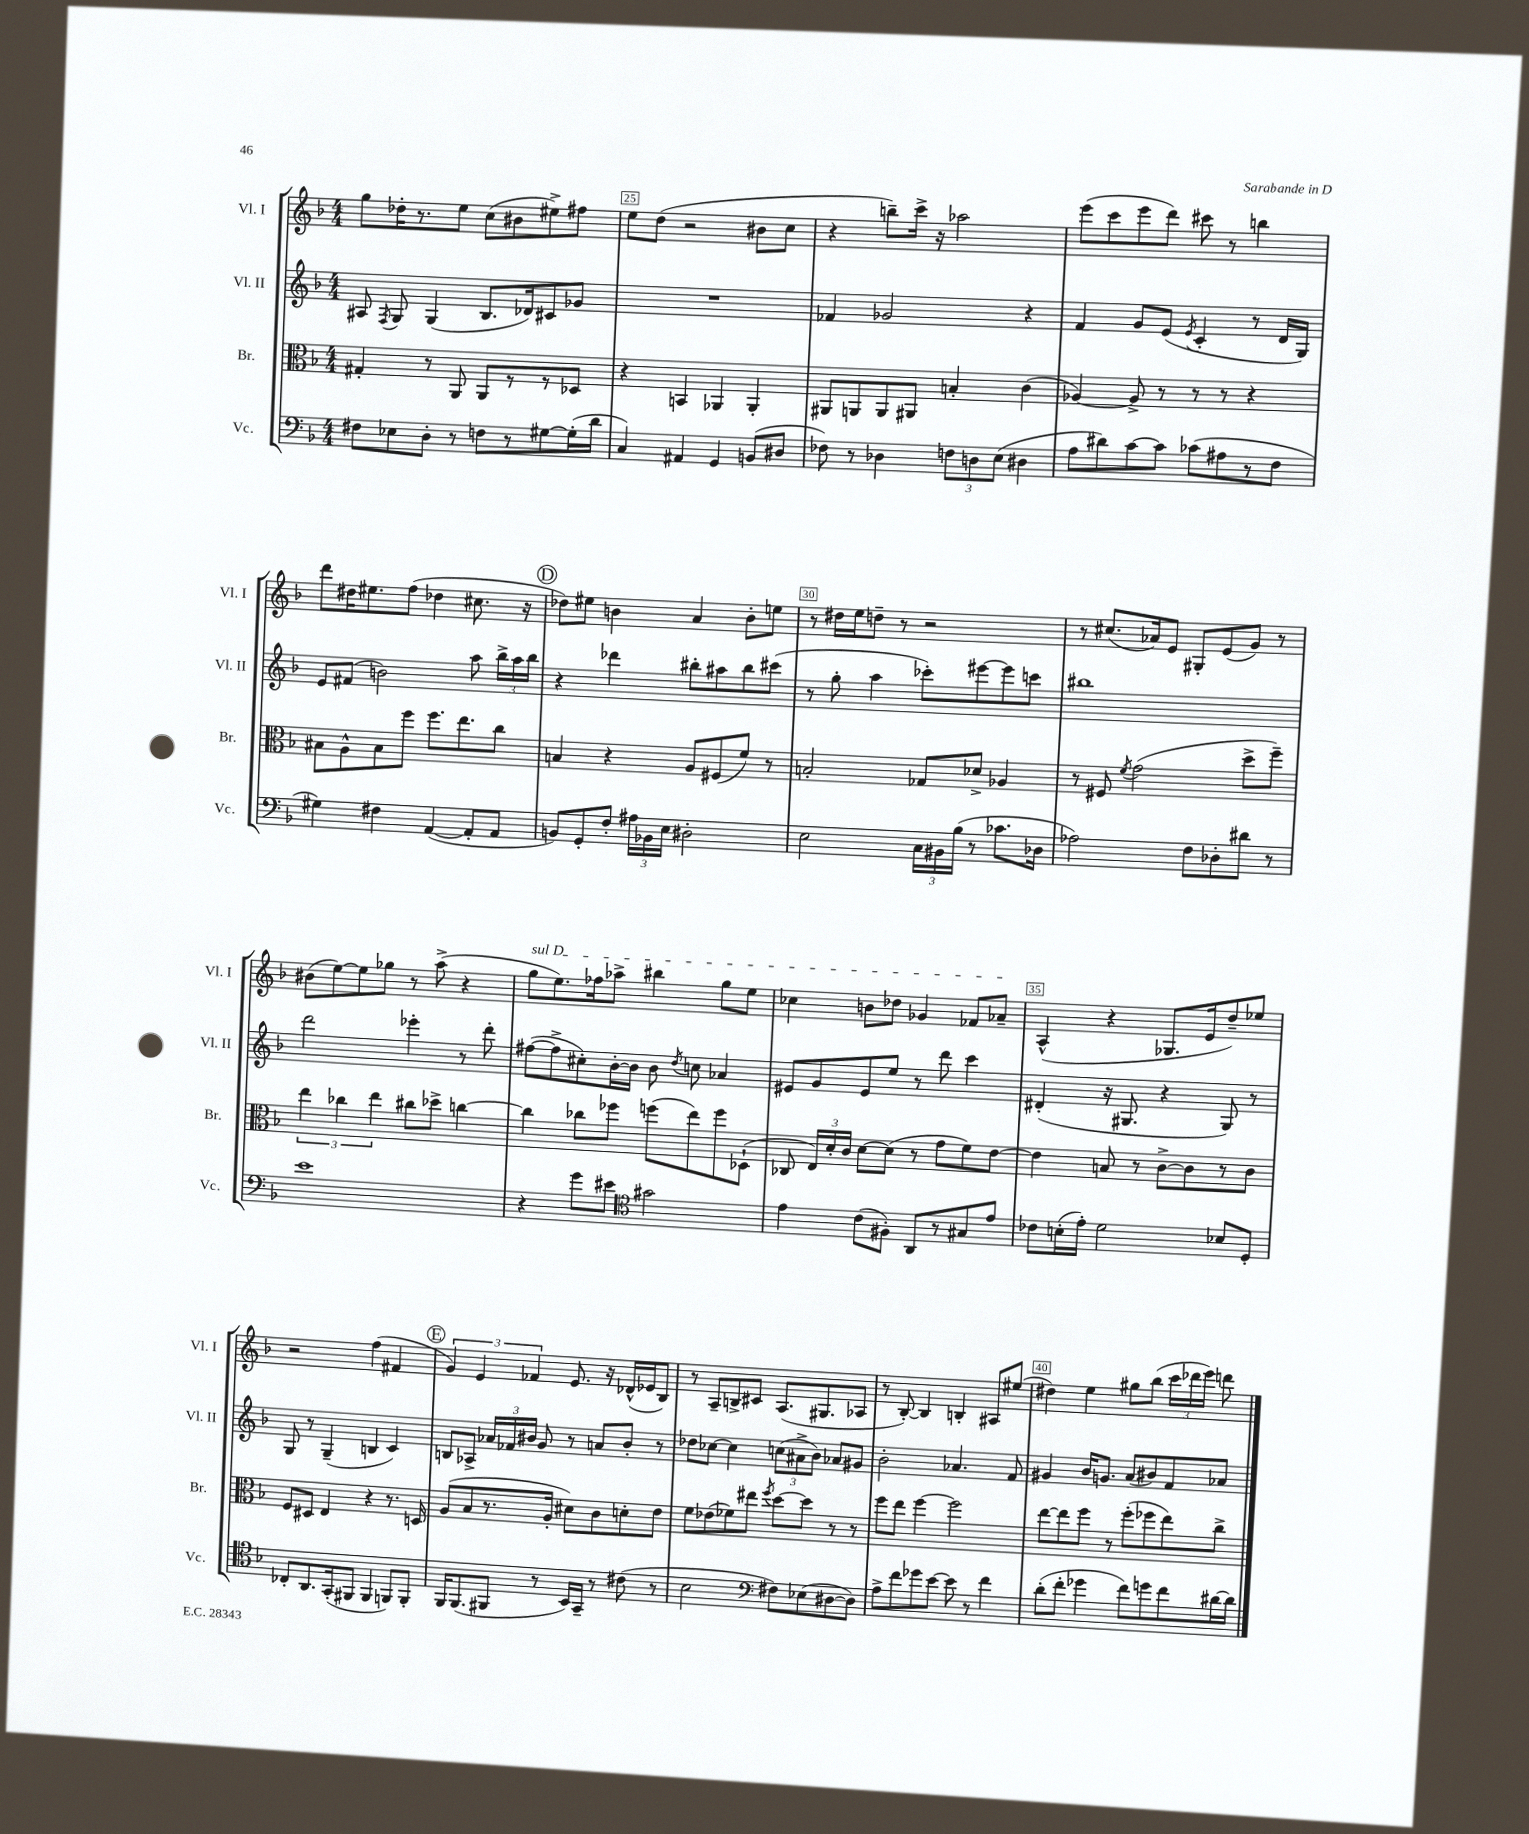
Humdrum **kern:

**kern	**kern	**kern	**kern
*staff4	*staff3	*staff2	*staff1
*clefF4	*clefC3	*clefG2	*clefG2
*k[b-]	*k[b-]	*k[b-]	*k[b-]
*M4/4	*M4/4	*M4/4	*M4/4
8F#	4G#'	8A#	8gg
.	.	8qF	.
8E-	.	8G	16dd-'
.	.	.	8.r
8D'	8r	(4G	.
8r	8AA	.	8ee
8F	8AA	8.B-	(8cc
8r	8r	.	8b#
.	.	16d-)	.
[8G#	8r	8c#	8ee#^)
(16G#']	8D-	8g-	8ff#
16d	.	.	.
=	=	=	=
4C)	4r	1r	8ee
.	.	.	(8dd
4AA#	4BB	.	2r
4GG	4AA-	.	.
(8BB	4AA-'	.	8b#
8D#	.	.	8cc
=	=	=	=
8F-)	8AA#	4f-	4r
8r	8AA	.	.
4D-	8AA	2g-	8bb~)
.	8AA#	.	16ccc^
.	.	.	16r
12F	4B'	.	2aa-
12D	.	.	.
(12E	.	.	.
4D#	(4c	4r	.
=	=	=	=
8A	[4A-)	4f	(8eee
8d#)	.	.	8ccc
[8c	8A-^]	8g	8eee
8c]	8r	(8e	8ddd)
.	.	8qe	.
(8c-	8r	4c'	8ccc#
8A#	8r	.	8r
8r	4r	8r	4bb
8F	.	16d	.
.	.	16G)	.
=	=	=	=
4G#)	8B#	8e	8ddd
.	8A^^	(8f#	16dd#
.	.	.	8.ee#
4F#	8B#	2b)	.
.	8ff	.	(8ff
([4AA	8.ff	.	4dd-
.	8.ee	.	.
8AA']	.	8aa	8.cc#
8AA	8cc	24bb-^	.
.	.	24aa	.
.	.	.	16r
.	.	24bb-	.
=	=	=	=
8BB)	4B	4r	8dd-)
8GG'	.	.	8ee#
8F'	4r	4ddd-	4b
24A#	.	.	.
24BB-	.	.	.
24E	.	.	.
2D#'	8A	8bb#'	4a
.	(8F#	8aa#	.
.	8f)	8bb#	8b'
.	8r	(8ccc#	8ee
=	=	=	=
2E	2B'	8r	8r
.	.	8gg'	16dd#
.	.	.	16ee
.	.	4aa	8dd~
.	.	.	8r
24C	8G-	8ccc-')	2r
24BB#	.	.	.
(24B-	.	.	.
8r	8d-^	[8eee#	.
8.c-	4A-	8eee#]	.
.	.	8ccc	.
16D-	.	.	.
=	=	=	=
2A-)	8r	1bb#	8r
.	8F#	.	(8.cc#
.	8qf	.	.
.	(2g	.	.
.	.	.	16a-)
.	.	.	8e
8F	.	.	8G#'
8D-'	.	.	(8e
8d#	8dd^	.	8g)
8r	8ff~)	.	8r
=	=	=	=
1e	6ee	2ddd	(8b#
.	.	.	[8ee)
.	6cc-	.	.
.	.	.	8ee]
.	6ee	.	.
.	.	.	8gg-
.	8cc#	4eee-'	8r
.	8dd-^	.	(8aa^
.	[4cc	8r	4r
.	.	8ddd'	.
=	=	=	=
4r	4cc]	([8ff#	8gg
.	.	8ff#^]	8.ee)
8g	8cc-	8cc#')	.
.	.	.	16ff-
8e#	8ff-	[16b-'	8aa-^
.	.	16b-]	.
*clefC4	*	*	*
2g#	(8ff	8b-	4bb#
.	.	8qdd	.
.	8ee)	8cc	.
.	8ff	4a-	8gg
.	(8D-`	.	8ee
=	=	=	=
4e	8C-	8e#	4cc-
.	24E)	8g	.
.	24d'	.	.
.	24c	.	.
(8c	[8d	8e#	8b
8F#')	(8d]	8ee	8dd-
8AA	8r	8r	4g-
8r	8g	8ddd	.
8G#	8f)	4ccc	8f-
8e	[8e	.	8a-~
=	=	=	=
8c-	4e]	(4d#'	(4A^^
(16B'	.	.	.
16e')	.	.	.
2d	8B	16r	4r
.	.	8.G#	.
.	8r	.	.
.	[8c^	4r	8.G-
.	8c]	.	.
.	.	.	16e
8B-	8r	8G#)	8dd~)
8D'	8c	8r	8ee-
=	=	=	=
8C-'	8F	8G	2r
8.AA	8D#	8r	.
.	4E	(4G~	.
(16GG'	.	.	.
8FF#	.	.	.
4FF#	4r	4B	(4ff
8FF)	8.r	4c)	4f#
8FF'	.	.	.
.	16D	.	.
=	=	=	=
16FF	(8A	8B	6g)
(8.FF	.	.	.
.	8B-	8A-^	.
.	.	.	6e
8FF#	8.r	24a-	.
.	.	24f-	.
.	.	24b#	6f-
8r	.	8g	.
.	16A'	.	.
16BB-)	8d#)	8r	8.e
16GG~	.	.	.
8r	8c	8a	.
.	.	.	16r
(8c#	8d'	8b#'	(16d-^^
.	.	.	16e-
8r	8e	8r	8B-)
=	=	=	=
2B-	8f	8dd-	8r
.	(8e-	[8cc-	8A~
.	8f-)	4cc-]	8B^
.	8ee#	.	8c#
*clefF4	*	*	*
.	8qff	.	.
8F#)	[8dd	(12cc	(8.A
.	.	12a#^	.
(8E-	8dd]	.	.
.	.	12b-)	.
.	.	.	8.G#
[8D#	8r	8a-	.
8D#])	8r	8g#	8A-
=	=	=	=
8A^	8ff	2b-'	8r
8f	8ee	.	[8B-')
8g-	[4ff	.	4B-]
[8e	.	.	.
8e]	2ff]	4.a-	4B'
8r	.	.	.
4f	.	.	8A#
.	.	8f	(8ee#
=	=	=	=
(8d'	[8ee	4g#	4dd#)
8f'	8ee]	.	.
4g-	8ff	16b-	4ee
.	.	8.g	.
.	8r	.	.
8f)	(8ff'	(8a	8gg#
8g	8ff-	8b#)	(8bb-
8f	8ee)	8f	24ccc
.	.	.	24ddd-
.	.	.	24eee)
[16d#	8cc^	8a-	8ddd
16d#]	.	.	.
==	==	==	==
*-	*-	*-	*-
